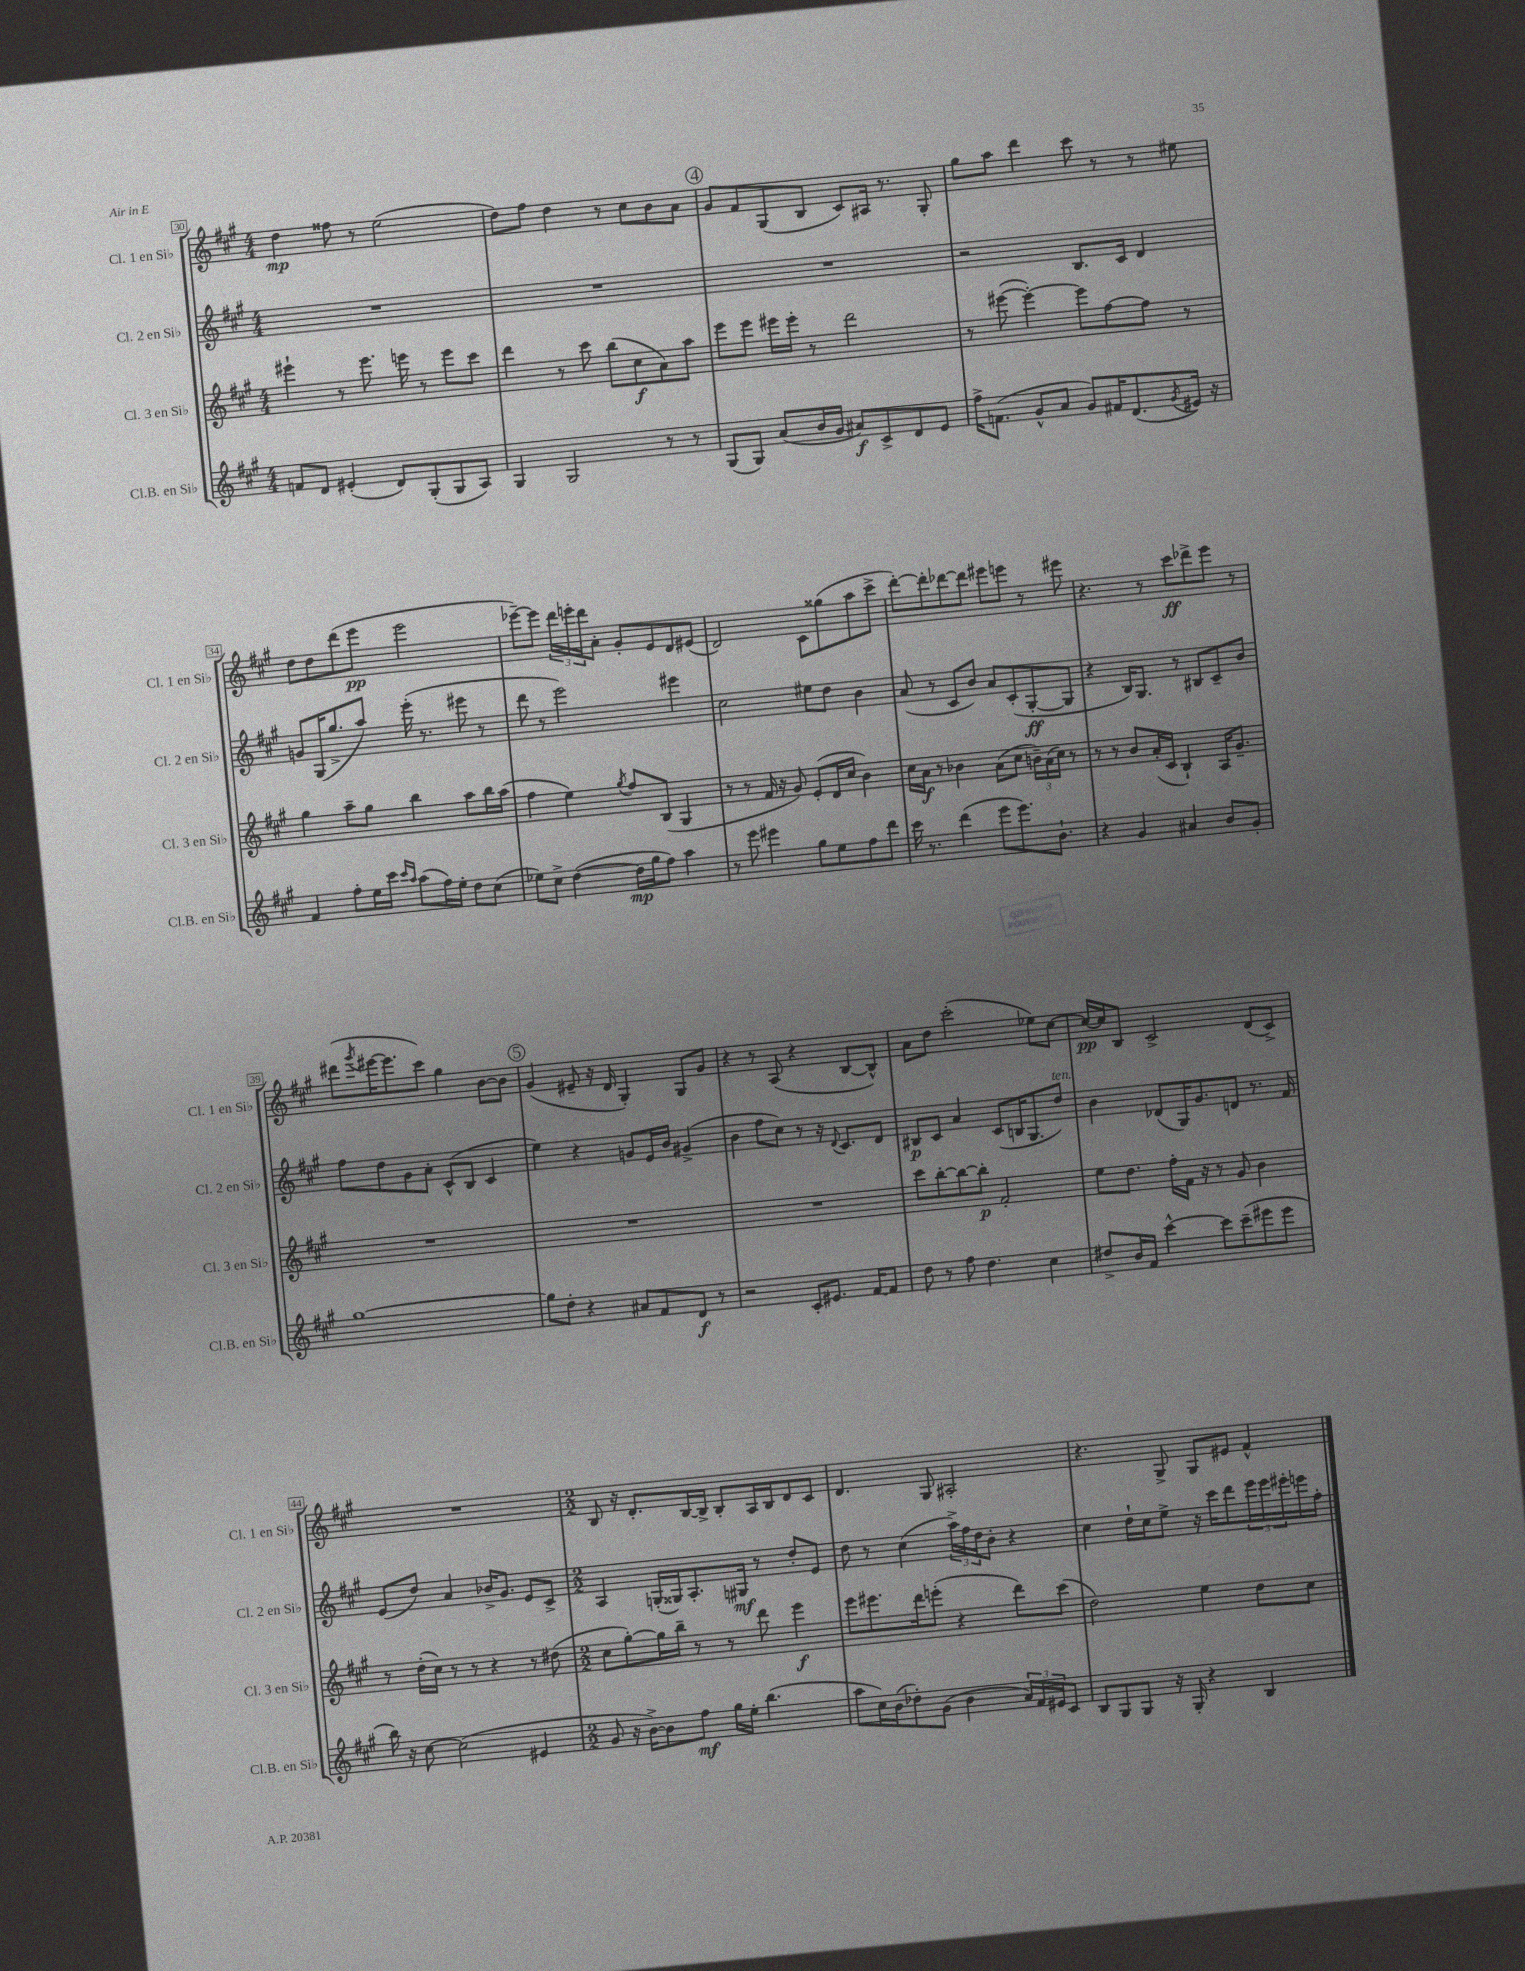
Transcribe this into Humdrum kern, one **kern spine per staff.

**kern	**kern	**kern	**kern
*staff4	*staff3	*staff2	*staff1
*clefG2	*clefG2	*clefG2	*clefG2
*k[f#c#g#]	*k[f#c#g#]	*k[f#c#g#]	*k[f#c#g#]
*M4/4	*M4/4	*M4/4	*M4/4
8f	4eee#`	1r	4dd
8d	.	.	.
(4e#'	8r	.	8ff##
.	8.eee#	.	8r
8d)	.	.	(2ee
.	16eee	.	.
(8G#'	8r	.	.
8G#	8eee	.	.
8A)	8ccc#	.	.
=	=	=	=
4G#	4ddd	1r	8dd)
.	.	.	8ff#
2G#	8r	.	4dd
.	8ccc#	.	.
.	(8bb	.	8r
.	8cc#	.	8cc#
8r	8a)	.	8b
8r	8aa	.	8a
=	=	=	=
(8G#	8eee	1r	8g#
8G#)	8eee	.	8f#
(8a	16eee#	.	(8G#
.	16eee#'	.	.
16b	8r	.	8B
16g#	.	.	.
8a#)	2ddd	.	8c#)
8c#^	.	.	16A#
.	.	.	8.r
8d	.	.	.
8e	.	.	8G#'
=	=	=	=
16ff#^	8r	2r	8gg#
(8.f	.	.	.
.	([8eee#	.	8aa
8g#^^	4eee#'_)	.	4ddd
8a	.	.	.
8g#)	8eee#]	8.B	8ccc#
16f#	[8ff#	.	8r
(8.d	.	16c#	.
.	8ff#]	4d	8r
8qg#	.	.	.
16e#)	8r	.	8ee#
16r	.	.	.
=	=	=	=
4f#	4gg#	8g	8dd
.	.	(16G#	8dd
.	.	8.gg#^	.
8ff#'	8aa~	.	(8ddd
16ee	8gg#	8aa)	8eee
16ccc#	.	.	.
16qqccc#	.	.	.
16qqaa	.	.	.
(8aa	4bb	(16eee'	2eee
.	.	8.r	.
16ff#)	.	.	.
16ee'	.	.	.
8dd	8aa	8eee#	.
(8cc#	16bb	8r	.
.	(16aa	.	.
=	=	=	=
8ee-)	4ff#	8ddd	[8eee-~)
8cc#^	.	8r	8eee-]
([4dd	4ee)	2eee)	24ddd
.	.	.	24eee'
.	.	.	24ddd
.	.	.	8a'
.	8qgg#	.	.
16dd]	8ff#	.	8g#'
16gg#	.	.	.
8ff#)	(8B	.	8e
4aa	4G#	4eee#	8d
.	.	.	(8e#
=	=	=	=
8r	8r	2cc#	2d)
8eee	8r	.	.
4eee#	16f#	.	.
.	16r	.	.
.	8g#)	.	.
8gg#	(8e'	8ee#	8c#
8ee	16d	8dd	(8gg##
.	16cc#	.	.
8ff#	4b)	4b	8aa
8ddd	.	.	8ccc#^
=	=	=	=
16ccc#	16cc#	(8a	[8ddd')
8.r	16a	.	.
.	8r	8r	8ddd']
(4ddd	4b-	8c#	[8ddd-
.	.	8b)	8ddd-]
8eee	(8a	8a	8eee#
8.eee)	8cc#	(8c#'	8eee
.	24b~)	[8G#'	8r
.	(24a	.	.
8.b`	.	.	.
.	24cc#)	.	.
.	8r	8G#]	8eee#
=	=	=	=
4r	8r	4r	4.r
.	8r	.	.
4g#	8b	16B)	.
.	.	8.G#	.
.	(16a'	.	8r
.	16c#	.	.
4a#	4B`)	8r	8ccc#
.	.	8B#	8ddd-^
8b	16A	8c#~	8eee
.	8.g#~	.	.
8g#'	.	8b	8r
=	=	=	=
[1gg#	1r	8ff#	(8ddd#
.	.	.	8qggg#
.	.	8dd	[16eee#
.	.	.	8.eee#]
.	.	8g#	.
.	.	8a'	8ccc#)
.	.	(8c#^^	4gg#
.	.	8B	.
.	.	4c#	[8b
.	.	.	8b]
=	=	=	=
8gg#]	1r	4ee)	(4g#
8dd'	.	.	.
4r	.	4r	8e#~
.	.	.	16r
.	.	.	16d
8a#	.	8g	4G#')
8f#	.	16e	.
.	.	16b	.
8d	.	(4g#^	8G#
8r	.	.	8g#
=	=	=	=
2r	1r	4b	4r
.	.	8ff#	8r
.	.	8cc#)	(8A
8c#'	.	8r	4r
8.e#	.	16r	.
.	.	8qqd	.
.	.	8.c#	.
.	.	.	[8B
[16f#	.	.	.
8f#]	.	8d	8B^^])
=	=	=	=
8dd	8ccc#	8B#	8a
8r	[8bb'	8c#	8dd
8ff#	8bb_	4a	(2ccc#'
4.dd	8bb']	.	.
.	2f#'	(8c#	.
.	.	16B	.
.	.	8.G#	.
4cc#	.	.	8ee-)
.	.	8dd)	[8cc#
=	=	=	=
8dd#^	8ee	4b	16cc#_
.	.	.	16cc#]
16b	8.dd	.	8B
16f#	.	.	.
[4ccc#^^	.	(8d-	2c#^
.	16ff#'	.	.
.	16f#	16G#)	.
.	16r	8.g#	.
8ccc#]	8r	.	.
(8ccc#~	8g#	8d	.
8eee#	4b	8.r	(8d
8eee#	.	.	8c#^)
.	.	16f#	.
=	=	=	=
16bb)	8r	(8e	1r
16r	.	.	.
[8cc#	(16dd'	8dd)	.
.	16cc#)	.	.
(2cc#]	8r	4a	.
.	8r	.	.
.	4r	16b-^	.
.	.	8.g#	.
4e#	8r	8e	.
.	(8dd#	8c#^	.
=	=	=	=
*M2/2	*M2/2	*M2/2	*M2/2
8g#	8cc#	4A	8B
16r	[8gg#')	.	16r
[16b^)	.	.	8.d'
8b]	16gg#]	(16G'	.
.	16bb~	16G##)	.
8ff#	8r	8.A'	[16B
.	.	.	16B^]
16gg#	8r	.	8B'
16ee'	.	16G#	.
(4.bb	8ddd	8r	16A
.	.	.	16B
.	4eee	8dd'	8d
.	.	8e	8c#
=	=	=	=
8aa	8eee	8dd	4.d
16cc#)	8.eee#	8r	.
(16b	.	.	.
8dd-')	.	(4cc#	.
.	16ddd	.	.
(8g#	(8eee'	.	8G#
4b	4r	24aa^)	2A#'
.	.	24ff#	.
.	.	24dd	.
.	.	8b'	.
24a)	8ddd)	4r	.
24f#	.	.	.
24e#	.	.	.
8c#	(8ccc#	.	.
=	=	=	=
8B	2dd)	4cc#	4.r
8G#	.	.	.
8G#	.	16dd`	.
.	.	16cc#	.
16r	.	8ee^	8G#^
16G#'	.	.	.
4r	4ee	16r	8G#
.	.	16ccc#	.
.	.	8ddd	8e#
4B	8dd	24eee	4f#^^
.	.	24eee	.
.	.	24eee#'	.
.	8cc#	16eee	.
.	.	16ff#'	.
==	==	==	==
*-	*-	*-	*-
